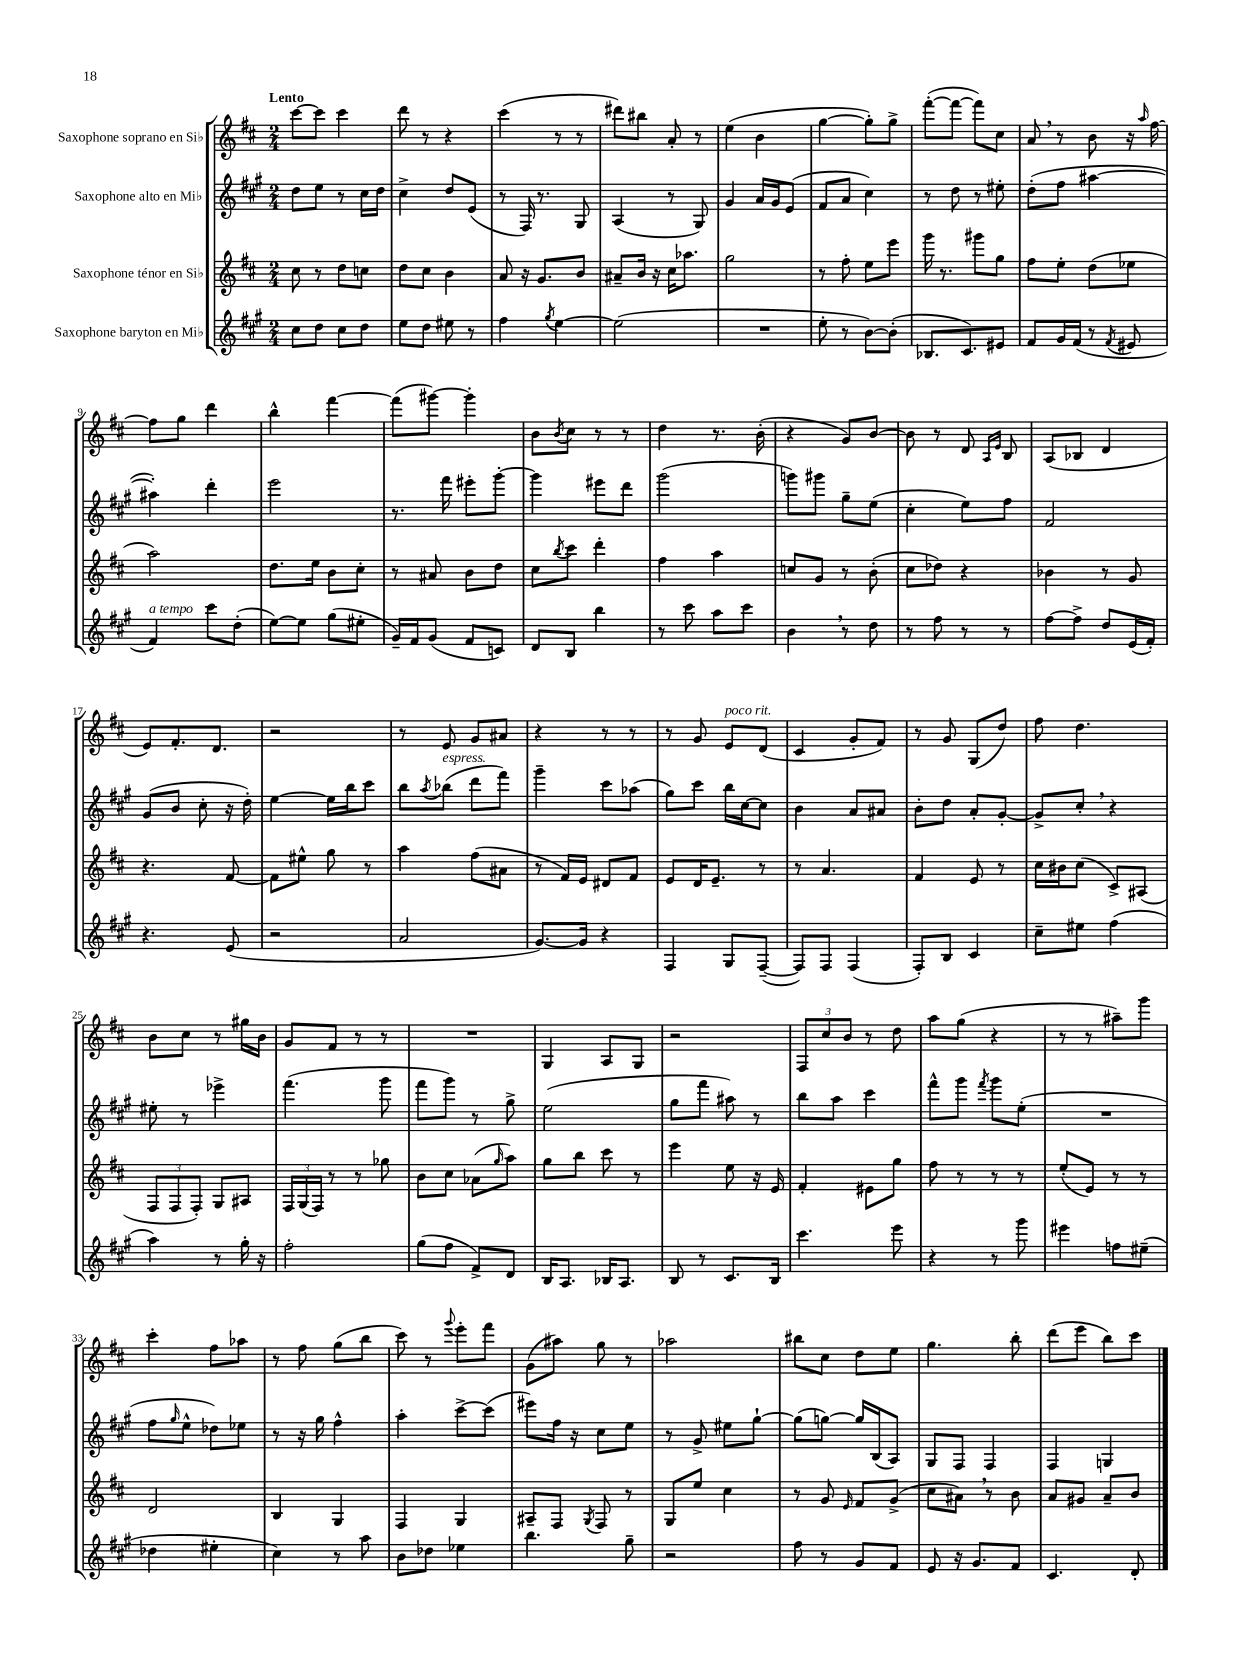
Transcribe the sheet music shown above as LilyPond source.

<<
\new StaffGroup <<
\new Staff = "s0" \with { instrumentName = "Saxophone soprano en Sib" } {
    \clef treble \key d \major \numericTimeSignature \time 2/4 \tempo "Lento"
    cis'''8~ cis'''8 cis'''4 |
    d'''8 r8 r4 |
    cis'''4( r8 r8 |
    dis'''8) bis''8 a'8-. r8 |
    e''4( b'4 |
    g''4~ g''8-.) g''8-> |
    fis'''8~-.( fis'''8~ fis'''8) cis''8 |
    a'8 \breathe r8 b'8 r16 \grace { a''16 } fis''16~ |
    fis''8 g''8 d'''4 |
    b''4-^ fis'''4~ |
    fis'''8( gis'''8~) gis'''4-. |
    b'8 \acciaccatura { b'8 } cis''8 r8 r8 |
    d''4 r8. b'16-.( |
    r4 g'8) b'8~ |
    b'8 r8 d'8 \grace { a16 e'16 } b8 |
    a8( bes8 d'4 |
    e'8) fis'8.-. d'8. |
    r2 |
    r8 e'8 g'8 ais'8 |
    r4 r8 r8 |
    r8 g'8 e'8^\markup { \italic "poco rit." } d'8( |
    cis'4 g'8-. fis'8) |
    r8 g'8 g8( d''8) |
    fis''8 d''4. |
    b'8 cis''8 r8 gis''16 b'16 |
    g'8 fis'8 r8 r8 |
    R2 |
    g4 a8 g8 |
    r2 |
    \tuplet 3/2 { fis8 cis''8 b'8 } r8 d''8 |
    a''8 g''8( r4 |
    r8 r8 ais''8--) g'''8 |
    cis'''4-. fis''8 aes''8 |
    r8 fis''8 g''8( b''8 |
    cis'''8) r8 \appoggiatura { g'''8 } e'''8-. fis'''8 |
    g'8( ais''8) g''8 r8 |
    aes''2 |
    bis''8 cis''8 d''8 e''8 |
    g''4. b''8-. |
    d'''8( e'''8 b''8) cis'''8 \bar "|." |
}
\new Staff = "s1" \with { instrumentName = "Saxophone alto en Mib" } {
    \clef treble \key a \major \numericTimeSignature \time 2/4
    d''8 e''8 r8 cis''16 d''16 |
    cis''4-> d''8 e'8( |
    r8 fis16) r8. gis8 |
    a4( r8 gis8) |
    gis'4 a'16 gis'16 e'8( |
    fis'8 a'8 cis''4) |
    r8 d''8 r8 eis''8-. |
    d''8-.( fis''8 ais''4~ |
    ais''4-.) d'''4-. |
    e'''2 |
    r8. fis'''16 eis'''8-. gis'''8~-. |
    gis'''4 eis'''8 d'''8 |
    gis'''2( |
    g'''8) gis'''8 gis''8-- e''8( |
    cis''4-. e''8) fis''8 |
    fis'2 |
    gis'8( b'8 cis''8-. r16 d''16-.) |
    e''4~ e''16 b''16 cis'''8 |
    b''8 \acciaccatura { a''8 } bes''8^\markup { \italic "espress." }( d'''8 fis'''8) |
    gis'''4-- cis'''8 aes''8( |
    gis''8) cis'''8 b''16 cis''16~ cis''8 |
    b'4 a'8 ais'8 |
    b'8-. d''8 a'8-. gis'8~-. |
    gis'8-> cis''8-. \breathe r4 |
    eis''8-. r8 ees'''4-> |
    fis'''4.( gis'''8 |
    fis'''8 gis'''8) r8 gis''8-> |
    e''2( |
    gis''8 fis'''8 ais''8) r8 |
    b''8 a''8 cis'''4 |
    fis'''8-^ gis'''8 \acciaccatura { fis'''8 } gis'''8 e''8-.( |
    R2 |
    fis''8 \grace { gis''16 } e''8-^ des''8) ees''8 |
    r8 r16 gis''16 fis''4-^ |
    a''4-. cis'''8~-> cis'''8( |
    eis'''8) fis''16 r16 cis''8 e''8 |
    r8 gis'8-> eis''8 gis''8~-! |
    gis''8( g''8~) g''16 b16( a8) |
    gis8 fis8 fis4 |
    fis4 g4 \bar "|." |
}
\new Staff = "s2" \with { instrumentName = "Saxophone ténor en Sib" } {
    \clef treble \key d \major \numericTimeSignature \time 2/4
    cis''8 r8 d''8 c''8 |
    d''8 cis''8 b'4 |
    a'8 r16 g'8. b'8 |
    ais'8-- b'16 r16 cis''16 aes''8. |
    g''2 |
    r8 fis''8-. e''8 e'''8 |
    g'''16 r8. gis'''8 g''8 |
    fis''8 e''8-. d''8( ees''8 |
    a''2) |
    d''8. e''16 b'8 cis''8-. |
    r8 ais'8 b'8 d''8 |
    cis''8 \acciaccatura { b''8 } cis'''8 d'''4-. |
    fis''4 a''4 |
    c''8 g'8 r8 b'8-.( |
    cis''8 des''8) r4 |
    bes'4 r8 g'8 |
    r4. fis'8~ |
    fis'8 eis''8-^ g''8 r8 |
    a''4 fis''8( ais'8 |
    r8 fis'16) e'16 dis'8 fis'8 |
    e'8 d'16 e'8.-- r8 |
    r8 a'4. |
    fis'4 e'8 r8 |
    cis''16 bis'16 cis''8( cis'8->) ais8( |
    \tuplet 3/2 { fis8 fis8 fis8-.) } g8 ais8 |
    \tuplet 3/2 { fis16 g16( fis16) } r8 r8 ges''8 |
    b'8 cis''8 aes'8( \grace { g''16 } a''8) |
    g''8 b''8 cis'''8 r8 |
    e'''4 e''8 r16 e'16 |
    fis'4-. eis'8 g''8 |
    fis''8 r8 r8 r8 |
    e''8-.( e'8) r8 r8 |
    d'2 |
    b4 g4 |
    fis4 g4 |
    ais8-- fis8 \acciaccatura { g8 } fis8 r8 |
    g8 e''8 cis''4 |
    r8 g'8 \grace { e'16 } fis'8 g'8->( |
    cis''8 ais'8) \breathe r8 b'8 |
    a'8 gis'8 a'8-- b'8 \bar "|." |
}
\new Staff = "s3" \with { instrumentName = "Saxophone baryton en Mib" } {
    \clef treble \key a \major \numericTimeSignature \time 2/4
    cis''8 d''8 cis''8 d''8 |
    e''8 d''8 eis''8 r8 |
    fis''4 \acciaccatura { gis''8 } e''4~ |
    e''2( |
    R2 |
    e''8-. r8 b'8~) b'8-.( |
    bes8. cis'8.) eis'8 |
    fis'8 gis'16 fis'16( r8 \acciaccatura { fis'8 } eis'8 |
    fis'4^\markup { \italic "a tempo" }) cis'''8 d''8-.( |
    e''8~) e''8 gis''8( eis''8-. |
    gis'16--) fis'16 gis'8( fis'8 c'8) |
    d'8 b8 b''4 |
    r8 cis'''8 a''8 cis'''8 |
    b'4 \breathe r8 d''8 |
    r8 fis''8 r8 r8 |
    fis''8~ fis''8-> d''8 e'16( fis'16-.) |
    r4. e'8( |
    r2 |
    a'2 |
    gis'8.~) gis'16 r4 |
    fis4 gis8 fis8~--( |
    fis8) fis8 fis4( |
    fis8-.) b8 cis'4 |
    cis''8-- eis''8 fis''4( |
    a''4) r8 gis''16-. r16 |
    fis''2-. |
    gis''8( fis''8 fis'8->) d'8 |
    b16 a8. bes16 a8. |
    b8 r8 cis'8. b16 |
    cis'''4. e'''8 |
    r4 r8 gis'''8 |
    eis'''4 f''8 eis''8--( |
    des''4 eis''4-. |
    cis''4) r8 a''8 |
    b'8 des''8 ees''4 |
    b''4. gis''8-- |
    r2 |
    fis''8 r8 gis'8 fis'8 |
    e'8 r16 gis'8. fis'8 |
    cis'4. d'8-. \bar "|." |
}
>>
>>
